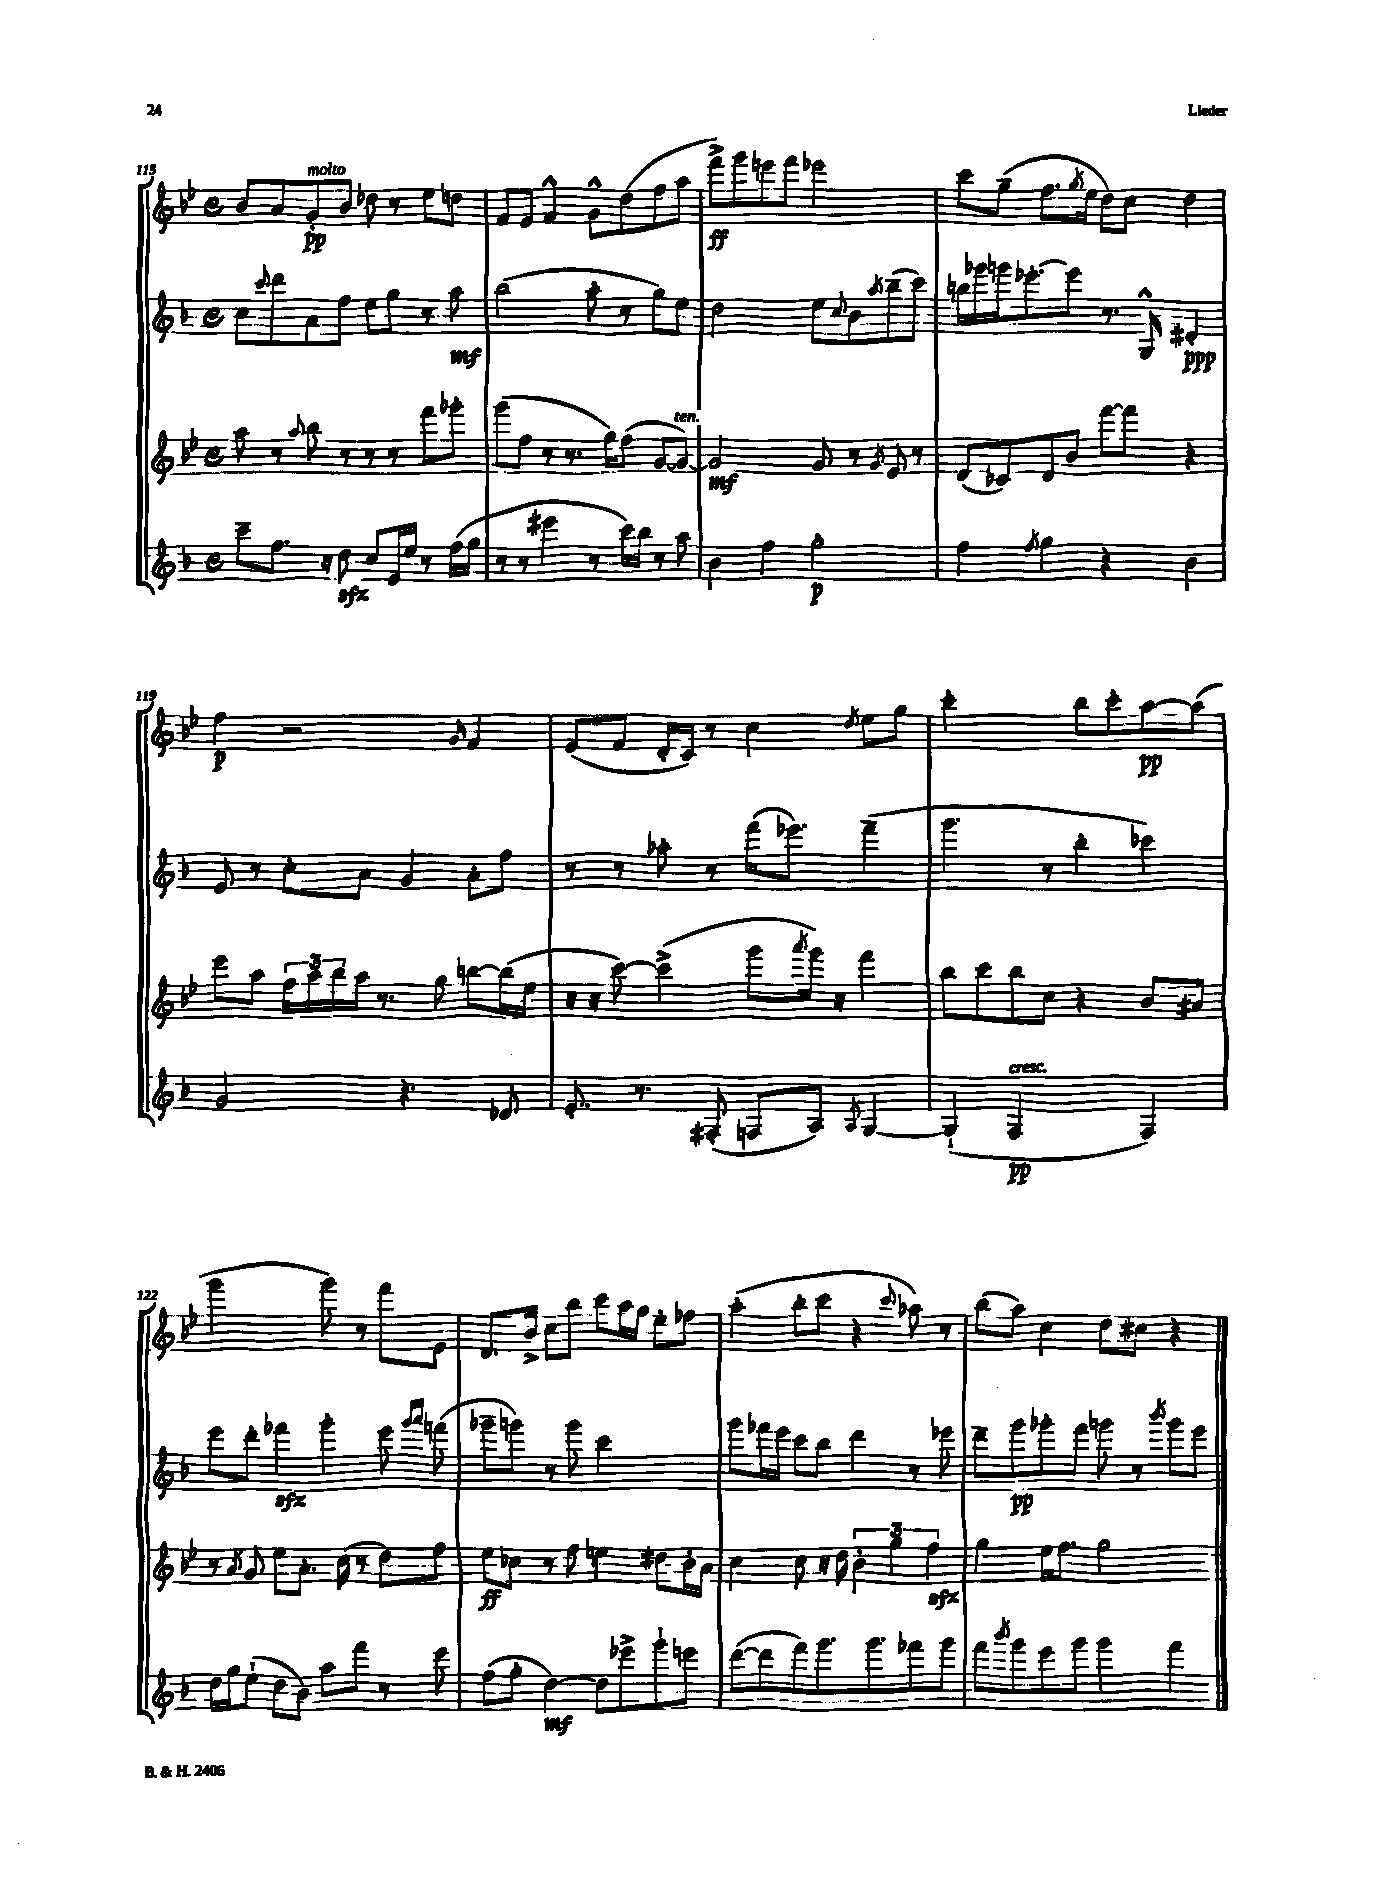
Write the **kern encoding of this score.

**kern	**kern	**kern	**kern
*staff4	*staff3	*staff2	*staff1
*clefG2	*clefG2	*clefG2	*clefG2
*k[b-]	*k[b-e-]	*k[b-]	*k[b-e-]
*M4/4	*M4/4	*M4/4	*M4/4
*met(c)	*met(c)	*met(c)	*met(c)
8ccc~\L	8aa\	8cc\L	8b-/L
.	.	8qqccc/	.
8.ff\J	8r	8ddd\	8a/
.	8qqaa/	.	.
.	8bb-\	8a\	8g'/
16r	.	.	.
8dd\	8r	8ff\J	8b-/J
8cc/L	8r	8ee\L	8dd-\
16e/L	8r	8gg\J	8r
16ee/JJ	.	.	.
8r	8fff\L	8r	8ee-\L
(16ff\LL	8ggg-'\J	8aa\	8dd\J
16gg\JJ	.	.	.
=	=	=	=
8r	(8ggg\L	(2bb-\	8f/L
8r	8ff\J	.	8e-/J
4eee#\	8r	.	4f^^/
.	8.r	.	.
8r	.	8aa'\	8g^^\L
.	16gg\LK)	.	.
16ccc\LL)	(8ff\J	8r	(8dd\
16bb-\JJ	.	.	.
8r	[8g/L	8gg\L)	8ff\
8aa\	8g/_J)	8ee\J	8aa\J
=	=	=	=
4b-\	2g/]	2dd\	8fff^\L)
.	.	.	8ggg\
4ff\	.	.	8eee\
.	.	.	8fff\J
2gg'\	8g/	8ee\L	2eee-\
.	.	8qqcc/	.
.	8r	8b-\	.
.	8qg/	8qaa/	.
.	8e-/	(8bb-~\	.
.	8r	8ccc\J)	.
=	=	=	=
4ff\	(8d/L	16bb\LL	8ccc\L
.	.	16ggg-\	.
.	8c-/)	16ggg\J	(8gg~\J
.	.	[8.eee-'\	.
8qff/	.	.	.
4gg\	8d/	.	8.ff\L
.	8b-/J	8eee-\]J	.
.	.	.	8qgg/
.	.	.	16ee-\Jk
4r	[8fff\L	8.r	8dd\L)
.	8fff\]J	.	8cc\J
.	.	16G^^/	.
4b-\	4r	4d#'/	4dd\
=	=	=	=
2g/	8eee-\L	8e/	4ff\
.	8aa\J	8r	.
.	24ff\LL	8cc'\L	2r
.	24aa\	.	.
.	24bb-\	.	.
.	16aa\JJ	8a\J	.
.	8.r	.	.
4.r	.	4g/	.
.	8gg\	.	.
.	.	.	16qqg/
.	[8bb\L	8a'\L	4f/
8d-/	(16bb\]L	8ff\J	.
.	16ee-\JJ	.	.
=	=	=	=
8.e'/	16r	8r	(8e-/L
.	16r	.	.
.	[8ccc\)	8r	8f/J
8.r	.	.	.
.	(4ccc^\]	8aa-'\	16d'/LL
.	.	.	16c/JJ)
(8F#'/	.	8r	8r
8F/L	8ggg\L	(16fff\LK	4cc\
.	.	8.eee-\J)	.
.	8qaaa/	.	.
8A/J)	16ggg\Jk)	.	.
.	16r	.	.
8qA/	.	.	8qdd/
[4G/	4fff\	(4fff~\	8ee-\L
.	.	.	8gg\J
=	=	=	=
(4G`/]	8bb-\L	4.ggg\	2ccc'\
.	8ccc\	.	.
2F/	8bb-\	.	.
.	8cc\J	8r	.
.	4r	4bb-'\	8bb-\L
.	.	.	8ccc'\
4F/)	8b-/L	4ccc-\)	[8aa\
.	8a#/J	.	(8aa\]J
=	=	=	=
16dd\LL	8r	8eee\L	2ggg\
16gg\J	.	.	.
.	8qa/	.	.
(8ee`\J	8g/	8ddd'\J	.
8dd\L	8ee-\L	4fff-\	.
8b-\J)	8.a'\J	.	.
8aa\L	.	4ggg'\	8ggg\)
.	(16cc\	.	.
8fff\J	8r	.	8r
8r	8dd\L)	8eee\	8fff\L
.	.	16qqggg/LL	.
.	.	16qqaaa/JJ	.
8eee\	8ff\J	(8fff\	8e-\J
=	=	=	=
(8ff\L	8ee-\L	8ggg-~\L	8.d/L
8gg'\J	8cc-\J	8ggg\J)	.
.	.	.	16b-^/Jk
[4dd\)	8r	8r	8cc\L
.	8ff\	8ggg\	8bb-\J
8dd\]L	4ee\	2ccc\	8ccc\L
8eee-^\	.	.	16aa\L
.	.	.	16gg\JJ
8ggg`\	8dd#\L	.	8ee-'\L
8eee\J	16b-'\L	.	8ff-\J
.	16a\JJ	.	.
=	=	=	=
([8ddd\L	4cc\	8ggg\L	(4aa'\
8ddd\]	.	16fff-\L	.
.	.	16eee\JJ	.
8fff\)	8cc\	8ccc\L	8bb-'\L
8.ggg\	16r	8bb-\J	8ccc\J
.	16dd\	.	.
.	6b-'\	4ddd\	4r
8.ggg\	.	.	.
.	6gg\	.	.
.	.	.	8qqccc/
8fff-\	.	8r	8aa-\)
.	6ff\	.	.
8ggg\J	.	8eee-\	8r
=	=	=	=
8fff\L	4gg\	8ddd~\L	(8bb-\L
8qbbb-/	.	.	.
8ggg\	.	8ggg\	8aa\J)
8eee\	16ee-\LK	8ggg-'\	4cc\
.	8.ff\J	.	.
8ggg\J	.	8fff\J	.
4ggg\	2gg\	8ggg\	8dd\L
.	.	8r	8cc#\J
.	.	8qbbb-/	.
4fff\	.	8ggg\L	4r
.	.	8eee\J	.
==	==	==	==
*-	*-	*-	*-
